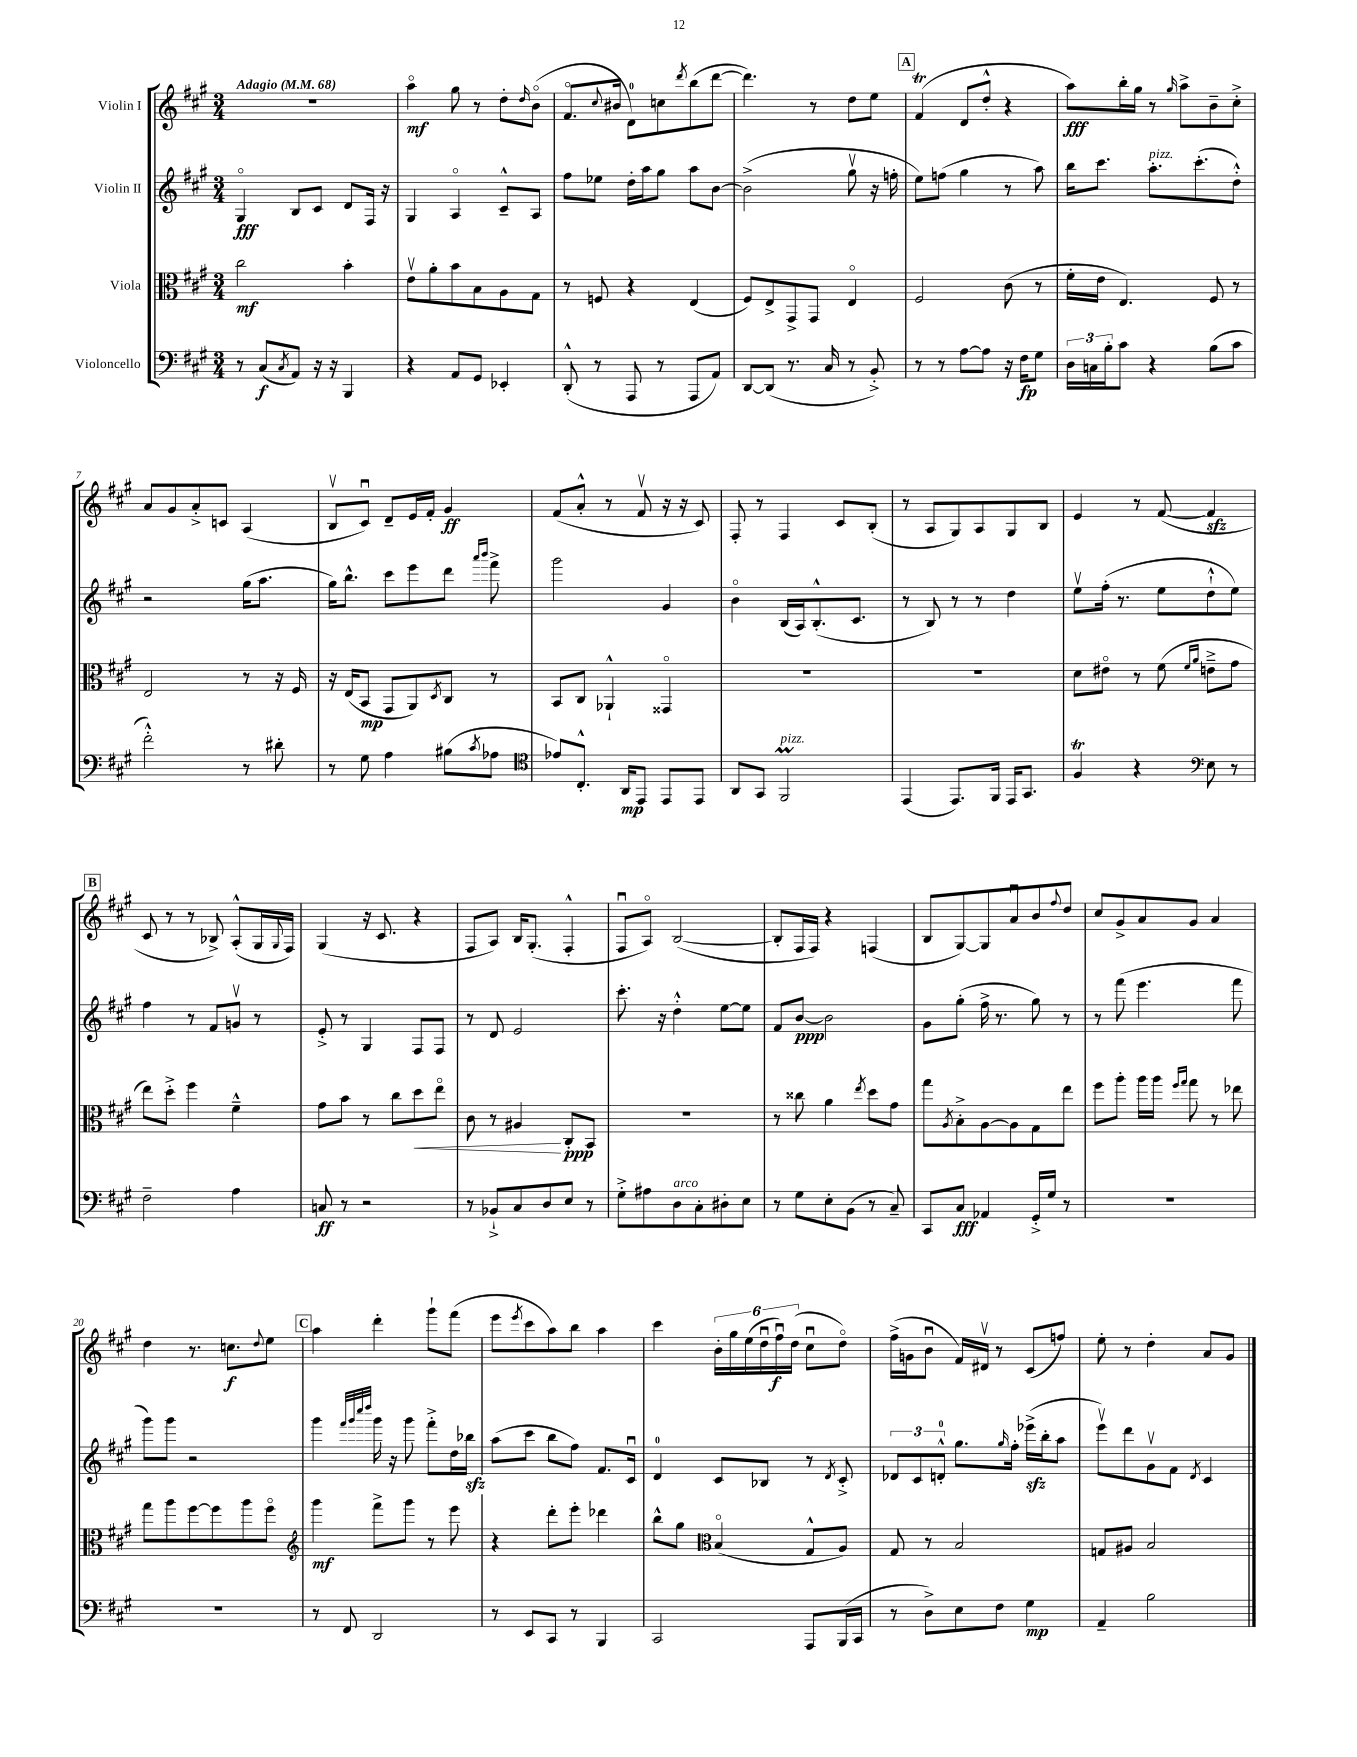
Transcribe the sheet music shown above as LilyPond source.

<<
\new StaffGroup <<
\new Staff = "s0" \with { instrumentName = "Violin I" } {
    \clef treble \key a \major \numericTimeSignature \time 3/4 \tempo "Adagio" 4 = 68
    R2. |
    a''4\flageolet\mf gis''8 r8 d''8-. \grace { d''16 } b'8\flageolet( |
    fis'8.\flageolet \appoggiatura { cis''8 } bis'16 d'8-0) c''8 \acciaccatura { d'''8 } b''8( d'''8~ |
    d'''4.) r8 d''8 e''8 |
    \mark \markup { \box "A" } fis'4\trill( d'8 d''8-.-^ r4 |
    a''8\fff) b''16-. gis''16 r8 \grace { gis''16 } a''8-> b'8-- cis''8-.-> |
    a'8 gis'8 a'8-.-> c'8 a4( |
    b8\upbow cis'8\downbow) d'8-- e'16 fis'16-. gis'4\ff |
    fis'8( a'8-.-^ r8 fis'8\upbow r16 r16 cis'8) |
    fis8-. r8 fis4 cis'8 b8-.( |
    r8 a8 gis8) a8 gis8 b8 |
    e'4 r8 fis'8~( fis'4\sfz |
    \mark \markup { \box "B" } cis'8 r8 r8 bes8->) a8-.-^( gis16 \appoggiatura { gis8 } fis16) |
    gis4( r16 cis'8. r4 |
    fis8 a8) b16 gis8.-.( fis4-.-^ |
    fis8\downbow a8\flageolet) b2~( |
    b8-. fis16 fis16) r4 f4( |
    b8 gis8~) gis8 a'8\downbow b'8 \appoggiatura { fis''8 } d''8 |
    cis''8 gis'8-> a'8 gis'8 a'4 |
    d''4 r8. c''8.\f \appoggiatura { d''8 } e''8 |
    \mark \markup { \box "C" } a''4 d'''4-. gis'''8-! fis'''8( |
    e'''8 \acciaccatura { e'''8 } cis'''8 a''8) b''8 a''4 |
    cis'''4 \tuplet 6/4 { b'16-. gis''16 e''16( d''16\downbow fis''16\downbow\f) d''16( } cis''8\downbow d''8\flageolet) |
    fis''16->( g'16 b'8\downbow fis'16) dis'16\upbow r8 cis'8( f''8) |
    e''8-. r8 d''4-. a'8 gis'8 \bar "|." |
}
\new Staff = "s1" \with { instrumentName = "Violin II" } {
    \clef treble \key a \major \numericTimeSignature \time 3/4
    gis4\flageolet\fff b8 cis'8 d'8 fis16 r16 |
    gis4 a4\flageolet cis'8---^ a8 |
    fis''8 ees''8 d''16-. a''16 gis''8 a''8 b'8~ |
    b'2->( gis''8\upbow r16 f''16-. |
    \mark \markup { \box "A" } e''8) f''8( gis''4 r8 a''8) |
    b''16 cis'''8. a''8.-.^\markup { \italic "pizz." } cis'''8.-.( d''8-.-^) |
    r2 gis''16( a''8. |
    gis''16) b''8.-^ cis'''8 e'''8 d'''8 \grace { a'''16 b'''16 } fis'''8-> |
    gis'''2 gis'4 |
    b'4\flageolet b16( a16) b8.-.-^( cis'8. |
    r8 b8) r8 r8 d''4 |
    e''8\upbow fis''16-.( r8. e''8 d''8-!-^ e''8) |
    \mark \markup { \box "B" } fis''4 r8 fis'8 g'8\upbow r8 |
    e'8-.-> r8 gis4 fis8 fis8 |
    r8 d'8 e'2 |
    cis'''8.-. r16 d''4-.-^ e''8~ e''8 |
    fis'8 b'8~\ppp b'2 |
    gis'8 gis''8-.( fis''16-> r8. gis''8) r8 |
    r8 fis'''8( e'''4. fis'''8 |
    gis'''8) gis'''8 r2 |
    \mark \markup { \box "C" } gis'''4 \grace { fis'''32 gis'''32 cis''''32 d''''32 } gis'''16 r16 gis'''8 fis'''8-.-> d''16 bes''16\sfz |
    a''8( cis'''8 b''8 fis''8) fis'8. cis'16\downbow |
    d'4-0 cis'8 bes8 r8 \acciaccatura { d'8 } cis'8-.-> |
    \tuplet 3/2 { des'8 cis'8 d'8-0-.-^ } gis''8. \grace { gis''16 } fis''16-. ees'''16->\sfz( b''16-. a''8 |
    e'''8\upbow) d'''8 gis'8\upbow fis'8 \acciaccatura { d'8 } cis'4 \bar "|." |
}
\new Staff = "s2" \with { instrumentName = "Viola" } {
    \clef alto \key a \major \numericTimeSignature \time 3/4
    cis''2\mf b'4-. |
    e'8\upbow a'8-. b'8 b8 a8 gis8 |
    r8 f8 r4 e4( |
    fis8) e8-> gis,8-> gis,8 e4\flageolet |
    \mark \markup { \box "A" } fis2 cis'8( r8 |
    fis'16-. e'16 e4.) fis8 r8 |
    e2 r8 r16 fis16 |
    r16 e16( b,8\mp gis,8 a,8) \acciaccatura { d8 } cis8 r8 |
    b,8 cis8 aes,4-!-^ gisis,4\flageolet |
    R2. |
    R2. |
    d'8 eis'8\flageolet r8 fis'8( \grace { fis'16 a'16 } e'8---> gis'8 |
    \mark \markup { \box "B" } e''8) d''8-.-> fis''4 fis'4---^ |
    gis'8 b'8 r8 cis''8 d''8\< e''8\flageolet |
    cis'8 r8 ais4\! cis8-.\ppp b,8 |
    R2. |
    r8 cisis''8 a'4 \acciaccatura { e''8 } d''8 gis'8 |
    gis''8 \acciaccatura { a8 } b8-.-> a8~ a8 gis8 e''8 |
    fis''8 a''8-. a''16 a''16 \grace { fis''16 gis''16 } gis''8 r8 ees''8 |
    gis''8 a''8 fis''8~ fis''8 a''8 fis''8\flageolet |
    \mark \markup { \box "C" } \clef treble gis'''4\mf fis'''8-> gis'''8 r8 e'''8 |
    r4 d'''8-. e'''8-. des'''4 |
    b''8-^ gis''8 \clef alto b4\flageolet( gis8-^ a8) |
    gis8 r8 b2 |
    g8 ais8 b2 \bar "|." |
}
\new Staff = "s3" \with { instrumentName = "Violoncello" } {
    \clef bass \key a \major \numericTimeSignature \time 3/4
    r8 cis8\f( \acciaccatura { cis8 } a,8) r16 r16 b,,4 |
    r4 a,8 gis,8 ees,4-. |
    d,8-.-^( r8 a,,8 r8 a,,8 a,8) |
    d,8~ d,8( r8. cis16 r8 b,8-.->) |
    \mark \markup { \box "A" } r8 r8 a8~ a8 r16 fis16\fp gis8 |
    \tuplet 3/2 { d16 c16 b16-. } cis'8 r4 b8( cis'8 |
    fis'2-.-^) r8 dis'8-. |
    r8 gis8 a4 bis8( \acciaccatura { cis'8 } aes8 |
    \clef tenor ees'8) cis8.-.-^ a,16\mp e,8 e,8 e,8 |
    a,8 gis,8 fis,2\prall^\markup { \italic "pizz." } |
    e,4( e,8.) fis,16 e,16 gis,8. |
    fis4\trill r4 \clef bass e8 r8 |
    \mark \markup { \box "B" } fis2-- a4 |
    c8\ff r8 r2 |
    r8 bes,8-!-> cis8 d8 e8 r8 |
    gis8-.-> ais8 d8^\markup { \italic "arco" } cis8-. dis8-. e8 |
    r8 gis8 e8-. b,8( r8 cis8--) |
    cis,8 cis8\fff aes,4 gis,16-.-> gis16 r8 |
    R2. |
    R2. |
    \mark \markup { \box "C" } r8 fis,8 d,2 |
    r8 e,8 cis,8 r8 b,,4 |
    cis,2 a,,8 b,,16( cis,16 |
    r8 d8->) e8 fis8 gis4\mp |
    a,4-- b2 \bar "|." |
}
>>
>>
